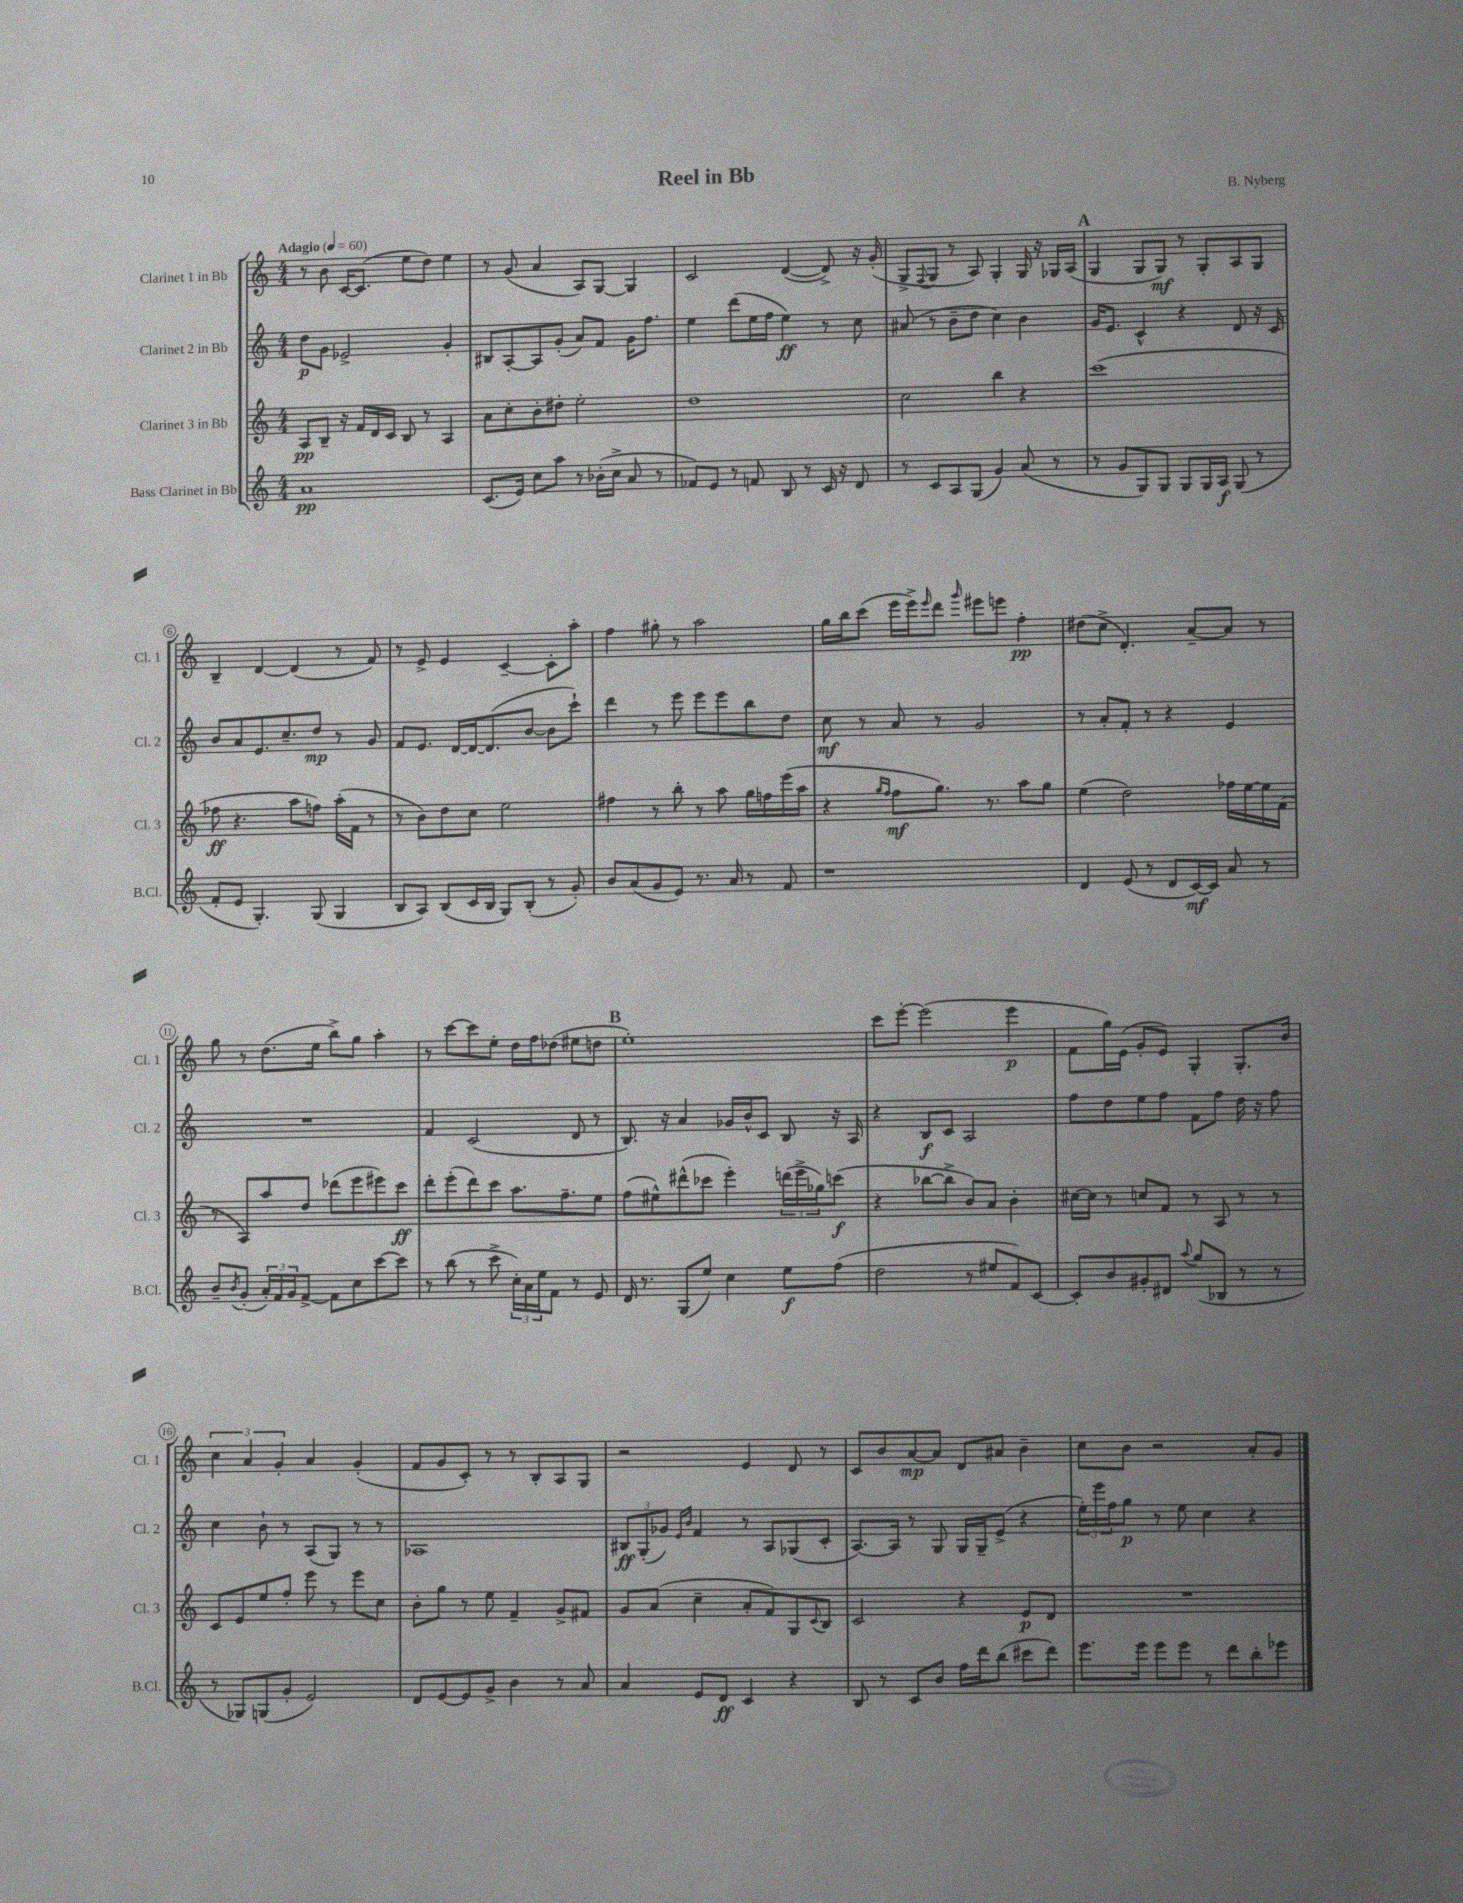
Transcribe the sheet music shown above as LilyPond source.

\header { title = "Reel in Bb" composer = "B. Nyberg" }
<<
\new StaffGroup <<
\new Staff = "s0" \with { instrumentName = "Clarinet 1 in Bb" shortInstrumentName = "Cl. 1" } {
    \clef treble \key c \major \numericTimeSignature \time 4/4 \tempo "Adagio" 4 = 60
    r8 b'8 c'16~ c'8.( e''8 d''8) e''4 |
    r8 g'8( a'4 a8) g8~ g4 |
    c'2 d'4~( d'8->) r16 g'16-.( |
    g8-> \appoggiatura { f8 } g8 r8 a8) g4-. g16 r16 ges16 a16( |
    \mark \markup { \bold "A" } g4 g8 g8\mf) r8 g8-. a8 g8 |
    b4-- d'4~ d'4( r8 f'8) |
    r8 e'8-> e'4 c'4~-- c'8-. a''8-. |
    f''4 gis''8-. r8 a''2 |
    g''16 b''16 c'''8( e'''16 e'''16->) \grace { e'''16 } d'''8 \grace { g'''16 } eis'''8 e'''8 f''4-.\pp |
    dis''8( c''8-> d'4.-.) a'8~-- a'8 r8 |
    g''8 r8 d''8.( e''16 b''8->) g''8 a''4-. |
    r8 c'''8~ c'''8 e''8-. d''16 f''16 des''8( eis''8 d''8 |
    \mark \markup { \bold "B" } e''1-.) |
    c'''8 e'''8~-. e'''2( e'''4\p |
    f'8 g''16) e'16( g'8-. e'8) g4-. g8.-. b'16 |
    \tuplet 3/2 { c''4 a'4 g'4-. } a'4 g'4-.( |
    f'8 g'8 c'8-.) r8 r8 b8-. a8 g8 |
    r2 e'4 d'8 r8 |
    c'8 b'8 a'8~\mp a'8 d'8 ais'8 b'4-- |
    c''8 b'8 r2 a'8-. g'8 \bar "|." |
}
\new Staff = "s1" \with { instrumentName = "Clarinet 2 in Bb" shortInstrumentName = "Cl. 2" } {
    \clef treble \key c \major \numericTimeSignature \time 4/4
    d''8\p g'8 ees'2-> g'4-. |
    bis8 a8~-. a8 g'8-.( a'8) f'8 g'16 f''8. |
    e''4 d'''8( e''16 f''16 e''4\ff) r8 c''8 |
    ais'8( r8 b'8-- d''8 c''4) b'4 |
    \mark \markup { \bold "A" } g'16 e'8. c'4-^ r4 d'8 r16 c'16 |
    b'8 a'8 e'8. c''8.-- d''8\mp r8 g'8 |
    f'8 e'8. d'16~ d'16~ d'8.( b'8~ b'8 c'''8-!) |
    d'''4 r8 e'''8 e'''8 e'''8 b''8 d''8 |
    c''8\mf r8 a'8 r8 g'2 |
    r8 a'8-. f'8-. r8 r4 e'4 |
    R1 |
    f'4 c'2( d'8 r8 |
    \mark \markup { \bold "B" } b8.) r16 a'4 ges'16 b'16-^ c'8 b8 r16 a16 |
    r4 b8\f c'8 a2 |
    f''8 d''8 e''8 f''8 f'8 f''8 d''16 r16 f''8 |
    c''4 b'8-! r8 a8( g8) r8 r8 |
    aes1 |
    \tuplet 3/2 { bis8\ff g8-.( ges'8) } \grace { e'16 b'16 } f'4 r8 a8 ges8( c'8-. |
    a8.~) a16 r8 g8 g16 g16-- e'8->( r4 |
    \tuplet 3/2 { e''16-.) e'''16 f''16 } g''8\p r8 e''8 c''4 r4 \bar "|." |
}
\new Staff = "s2" \with { instrumentName = "Clarinet 3 in Bb" shortInstrumentName = "Cl. 3" } {
    \clef treble \key c \major \numericTimeSignature \time 4/4
    a8\pp b8-- r16 f'16 d'16 c'16 b8 r8 a4 |
    a'8 c''8-. b'8-. dis''8-. e''2-. |
    d''1 |
    c''2 b''4 r4 |
    \mark \markup { \bold "A" } c'''1( |
    fes''8\ff r4. a''8 f''8) a''16-.( f'16 r8 |
    r8 b'8) d''8 c''8 e''2 |
    fis''4 r8 b''8-. r8 a''8 g''16 f''16 e'''16( a''16 |
    r4 \grace { g''16 f''16 } f''8\mf g''8.) r8. a''8 g''8 |
    e''4( d''2) fes''16 e''16~ e''16 f'16( |
    r8 a8) a''8 d''8 des'''8( e'''8 eis'''8) c'''8\ff |
    d'''8-. e'''8-.( d'''8) c'''8 a''8. f''8.-- e''8 |
    \mark \markup { \bold "B" } f''8( eis''8-^) dis'''8-^( ces'''8 e'''4-.) \tuplet 3/2 { d'''16( e'''16-> ges''16) } c'''8\f( |
    r4 bes''8~ bes''8-> b'8) a'8 b'4-. |
    cis''16~ cis''16 r8 c''8 f'8 r8 a8 r8 r8 |
    c'8 e'8 e''8 f''8-. e'''8 r8 e'''8 c''8 |
    b'8-. g''8 r8 e''8 f'4-- g'8-> fis'8 |
    g'8 a'8( c''4-- a'8-. f'8) g8 \appoggiatura { c'8 } b8 |
    c'2 r4 e'8\p d'8 |
    R1 \bar "|." |
}
\new Staff = "s3" \with { instrumentName = "Bass Clarinet in Bb" shortInstrumentName = "B.Cl." } {
    \clef treble \key c \major \numericTimeSignature \time 4/4
    a'1\pp |
    c'8.( e'16) c''8 a''8 r8 bes'16-.( c''16-> a'8 r8 |
    fes'8) e'8 r8 f'8 b8 r8 c'16 r16 d'8 |
    r8 c'8 a8 g8( g'4) a'8( r8 |
    \mark \markup { \bold "A" } r8 g'8 g8) g8 g8 g16 a16\f g8( r8 |
    f'8-. e'8 g4.-.) g8( g4 |
    b8 a8) b8( c'16 b16 g8) b8-.( r8 g'8-.) |
    b'8 a'8( g'8 e'8) r8. a'16 r8 f'8 |
    r1 |
    d'4 e'8( r8 d'8 c'16~\mf) c'16 a'8 r8 |
    b'8-- \acciaccatura { b'8 } g'8-.( \tuplet 3/2 { a'16-.) f'16 g'16 } f'8~-> f'8 c''8 c'''8~ c'''8 |
    r8 b''8( r8 c'''8-> \tuplet 3/2 { c''16-.) a'16 e''16 } f'8 r8 e'8 |
    \mark \markup { \bold "B" } d'16 r8. g8( e''8) c''4 e''8\f f''8( |
    d''2 r8 eis''8 f'8) c'8~ |
    c'8-. b'8 gis'8-. dis'8 \appoggiatura { a''8 } g''8( bes8 r8 r8 |
    r8 ges8) g8( g'8-. e'2) |
    d'8 e'8~ e'8 g'8-> b'4 r8 a'8 |
    a'4 e'8 d'8\ff c'4 r4 |
    b8 r8 c'8 b'8 f''16 d'''16 b''8( cis'''8 d'''8) |
    e'''8. e'''16 e'''8 e'''8 r8 d'''8 b''8-. ees'''8 \bar "|." |
}
>>
>>
\layout { \context { \Score \override BarNumber.stencil = #(make-stencil-circler 0.1 0.3 ly:text-interface::print) } }
